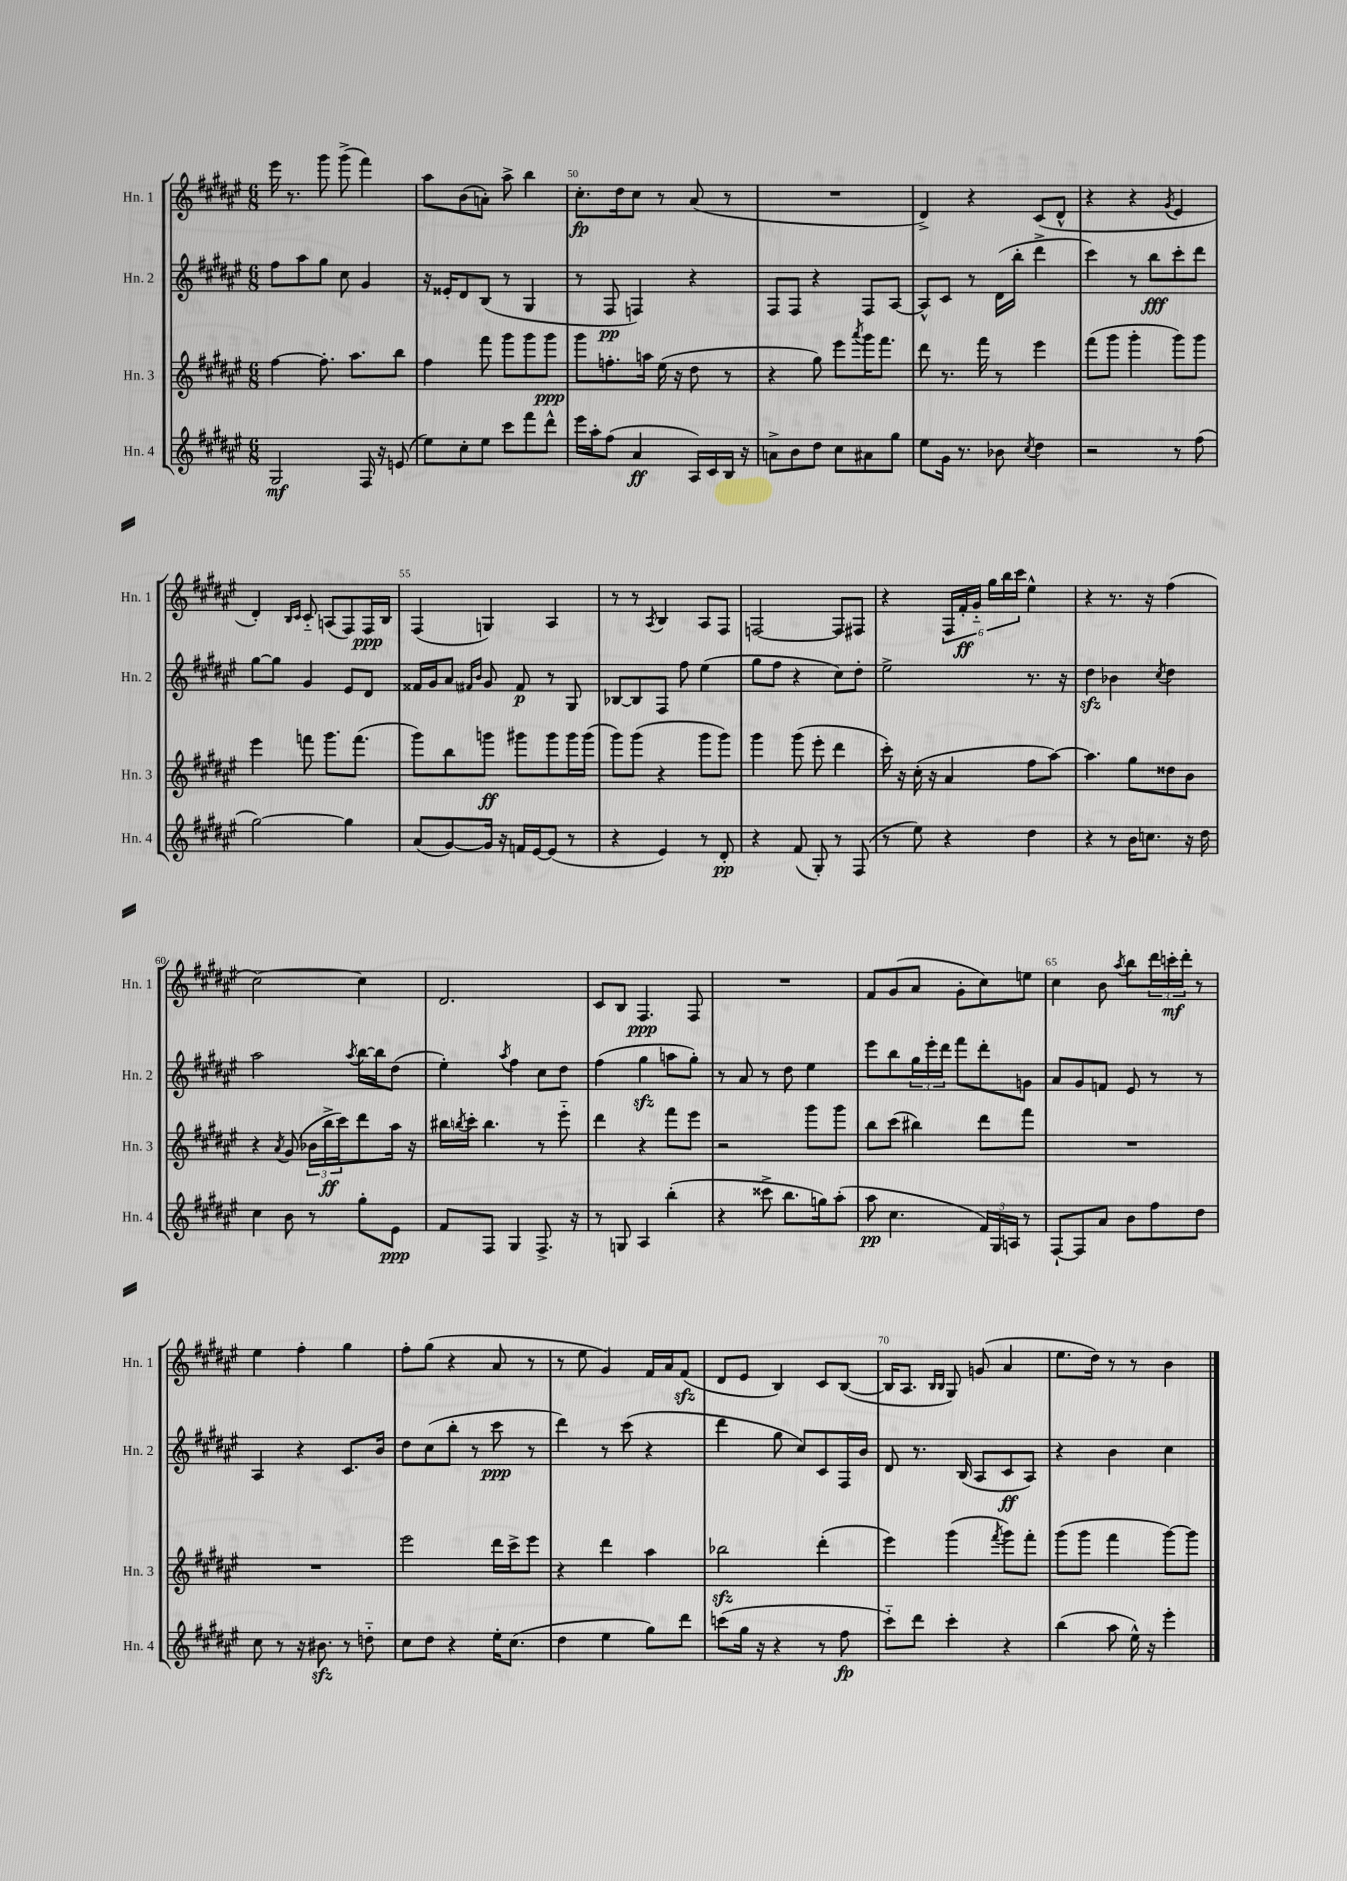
<<
\new StaffGroup <<
\new Staff = "s0" \with { instrumentName = "Hn. 1" shortInstrumentName = "Hn. 1" } {
    \clef treble \key fis \major \numericTimeSignature \time 6/8
    eis'''16 r8. gis'''8 gis'''8->( fis'''4) |
    ais''8 b'8( a'8-.) ais''8-> b''4 |
    cis''8.-.\fp dis''16 cis''8 r8 ais'8( r8 |
    R2. |
    dis'4->) r4 cis'8( dis'8-^ |
    r4 r4 \acciaccatura { gis'8 } eis'4 |
    dis'4-.) \grace { b16 cis'16 } cis'8-_ a8( fis8) fis16\ppp b16 |
    fis4( g4) ais4 |
    r8 r8 \acciaccatura { ais8 } b4 ais8 fis8 |
    f2~ f8 fis8 |
    r4 \tuplet 6/4 { fis16 fis'16-.\ff gis'16-_ gis''16 b''16 cis'''16 } eis''4-^ |
    r4 r8. r16 fis''4( |
    cis''2~) cis''4 |
    dis'2. |
    cis'8 b8 fis4.\ppp fis8 |
    R2. |
    fis'8 gis'8( ais'8 gis'8-. cis''8) e''8 |
    cis''4 b'8 \acciaccatura { ais''8 } b''8 \tuplet 3/2 { dis'''16 c'''16-.\mf dis'''16-. } r8 |
    eis''4 fis''4-. gis''4 |
    fis''8-. gis''8( r4 ais'8 r8 |
    r8 eis''8 gis'4) fis'16 ais'16 fis'8\sfz( |
    dis'8 eis'8 b4) cis'8 b8~( |
    b16 ais8. \grace { b16 b16 } gis8) g'8( ais'4 |
    eis''8. dis''16) r8 r8 b'4 \bar "|." |
}
\new Staff = "s1" \with { instrumentName = "Hn. 2" shortInstrumentName = "Hn. 2" } {
    \clef treble \key fis \major \numericTimeSignature \time 6/8
    fis''8 ais''8 gis''8 cis''8 gis'4 |
    r16 eisis'16-. dis'8 b8( r8 gis4 |
    r8 fis8\pp f4) r4 |
    fis8 fis8 r4 fis8 ais8~ |
    ais8-^ cis'8 r8 dis'16( b''16-. dis'''4-> |
    cis'''4) r8 b''8\fff cis'''8-. dis'''8 |
    gis''8~ gis''8 gis'4 eis'8 dis'8 |
    fisis'16 gis'16 ais'8 \grace { fis'16 b'16 } gis'8 fis'8\p r8 gis8 |
    bes8~ bes8 fis8 fis''8 eis''4( |
    gis''8 fis''8 r4 cis''8) dis''8-. |
    eis''2-> r8. r16 |
    dis''4\sfz bes'4 \acciaccatura { cis''8 } dis''4 |
    ais''2 \acciaccatura { ais''8 } b''16~ b''16 dis''8( |
    eis''4-.) \acciaccatura { ais''8 } fis''4 cis''8 dis''8 |
    fis''4( gis''4\sfz a''8 gis''8-.) |
    r8 ais'8 r8 dis''8 eis''4 |
    eis'''8 b''8 \tuplet 3/2 { gis''16 eis'''16-. dis'''16 } fis'''8 dis'''8-. g'8 |
    ais'8 gis'8 f'8 eis'8 r8 r8 |
    ais4 r4 cis'8. b'16 |
    dis''8 cis''8( b''8-. r8 cis'''8\ppp r8 |
    dis'''4) r8 cis'''8( r4 |
    dis'''4 gis''8 cis''8) cis'8 fis16 b'16 |
    dis'8 r8. b16( ais8 cis'8\ff ais8) |
    r4 b'4 cis''4 \bar "|." |
}
\new Staff = "s2" \with { instrumentName = "Hn. 3" shortInstrumentName = "Hn. 3" } {
    \clef treble \key fis \major \numericTimeSignature \time 6/8
    fis''4~ fis''8.-. ais''8. b''8 |
    fis''4 fis'''8 gis'''8 gis'''8 gis'''8\ppp |
    gis'''8 f''8.-. a''16 eis''16( r16 dis''8 r8 |
    r4 gis''8) eis'''8 \acciaccatura { ais'''8 } gis'''16 fis'''8. |
    dis'''8 r8. fis'''16 r8 eis'''4 |
    fis'''8( gis'''8 gis'''4-. gis'''8) gis'''8 |
    eis'''4 f'''8 gis'''8. f'''8.( |
    gis'''8) b''8 g'''8\ff gis'''8 gis'''8 gis'''16 gis'''16( |
    gis'''8) gis'''8( r4 gis'''8 gis'''8) |
    gis'''4 gis'''8( eis'''8-. dis'''4 |
    cis'''16-.) r16 cis''16-.( r16 ais'4 fis''8 ais''8~) |
    ais''4. gis''8 disis''8 b'8 |
    r4 \acciaccatura { ais'8 } gis'8( \tuplet 3/2 { bes'16 b''16->\ff cis'''16) } dis'''8 ais''16 r16 |
    bis''16 \acciaccatura { b''8 } cis'''16-. b''4. r8 eis'''8-_ |
    dis'''4 r4 fis'''8 eis'''8 |
    r2 gis'''8 gis'''8 |
    b''8 cis'''8( bis''4) dis'''8 fis'''8 |
    R2. |
    R2. |
    eis'''2 dis'''16 cis'''16-> eis'''8 |
    r4 dis'''4 ais''4 |
    bes''2\sfz dis'''4-.( |
    eis'''4) gis'''4( \acciaccatura { fis'''8 } gis'''8) fis'''8-. |
    gis'''8( gis'''8 fis'''4 gis'''8~) gis'''8 \bar "|." |
}
\new Staff = "s3" \with { instrumentName = "Hn. 4" shortInstrumentName = "Hn. 4" } {
    \clef treble \key fis \major \numericTimeSignature \time 6/8
    gis2\mf fis16 r16 e'8( |
    eis''8) cis''8-. eis''8 cis'''8 fis'''8 dis'''8-^ |
    eis'''16 ais''16-. fis''8( ais'4\ff ais16) cis'16 b16 r16 |
    a'8-> b'8 dis''8 cis''8 ais'8 gis''8 |
    eis''8 gis'16 r8. bes'8 \acciaccatura { cis''8 } dis''4 |
    r2 r8 fis''8( |
    gis''2~) gis''4 |
    ais'8( gis'8~) gis'16 r16 f'16 eis'16~ eis'8( r8 |
    r4 eis'4) r8 dis'8-.\pp |
    r4 fis'8( gis8-.) r8 fis8( |
    r8 eis''8) r4 dis''4 |
    r4 r8 b'16 c''8. r16 dis''16 |
    cis''4 b'8 r8 gis''8-. eis'8\ppp |
    fis'8 fis8 gis4 fis8.-> r16 |
    r8 g8 ais4 b''4-.( |
    r4 cisis'''8-> b''8. g''16) ais''8-.( |
    ais''8\pp cis''4. \tuplet 3/2 { fis'16) gis16 a16 } r8 |
    fis8~-! fis8 ais'8 b'8 fis''8 dis''8 |
    cis''8 r8 r16 bis'8.\sfz r8 d''8-_ |
    cis''8 dis''8 r4 eis''16-. cis''8.( |
    dis''4 eis''4 gis''8) dis'''8 |
    c'''8( gis''16 r16 r4 r8 fis''8\fp |
    cis'''8-_) dis'''8 cis'''4-. r4 |
    b''4( ais''8 eis''16-^) r16 eis'''4-. \bar "|." |
}
>>
>>
\layout { \context { \Score currentBarNumber = #48 \override BarNumber.break-visibility = ##(#f #t #t) barNumberVisibility = #(every-nth-bar-number-visible 5) } }
